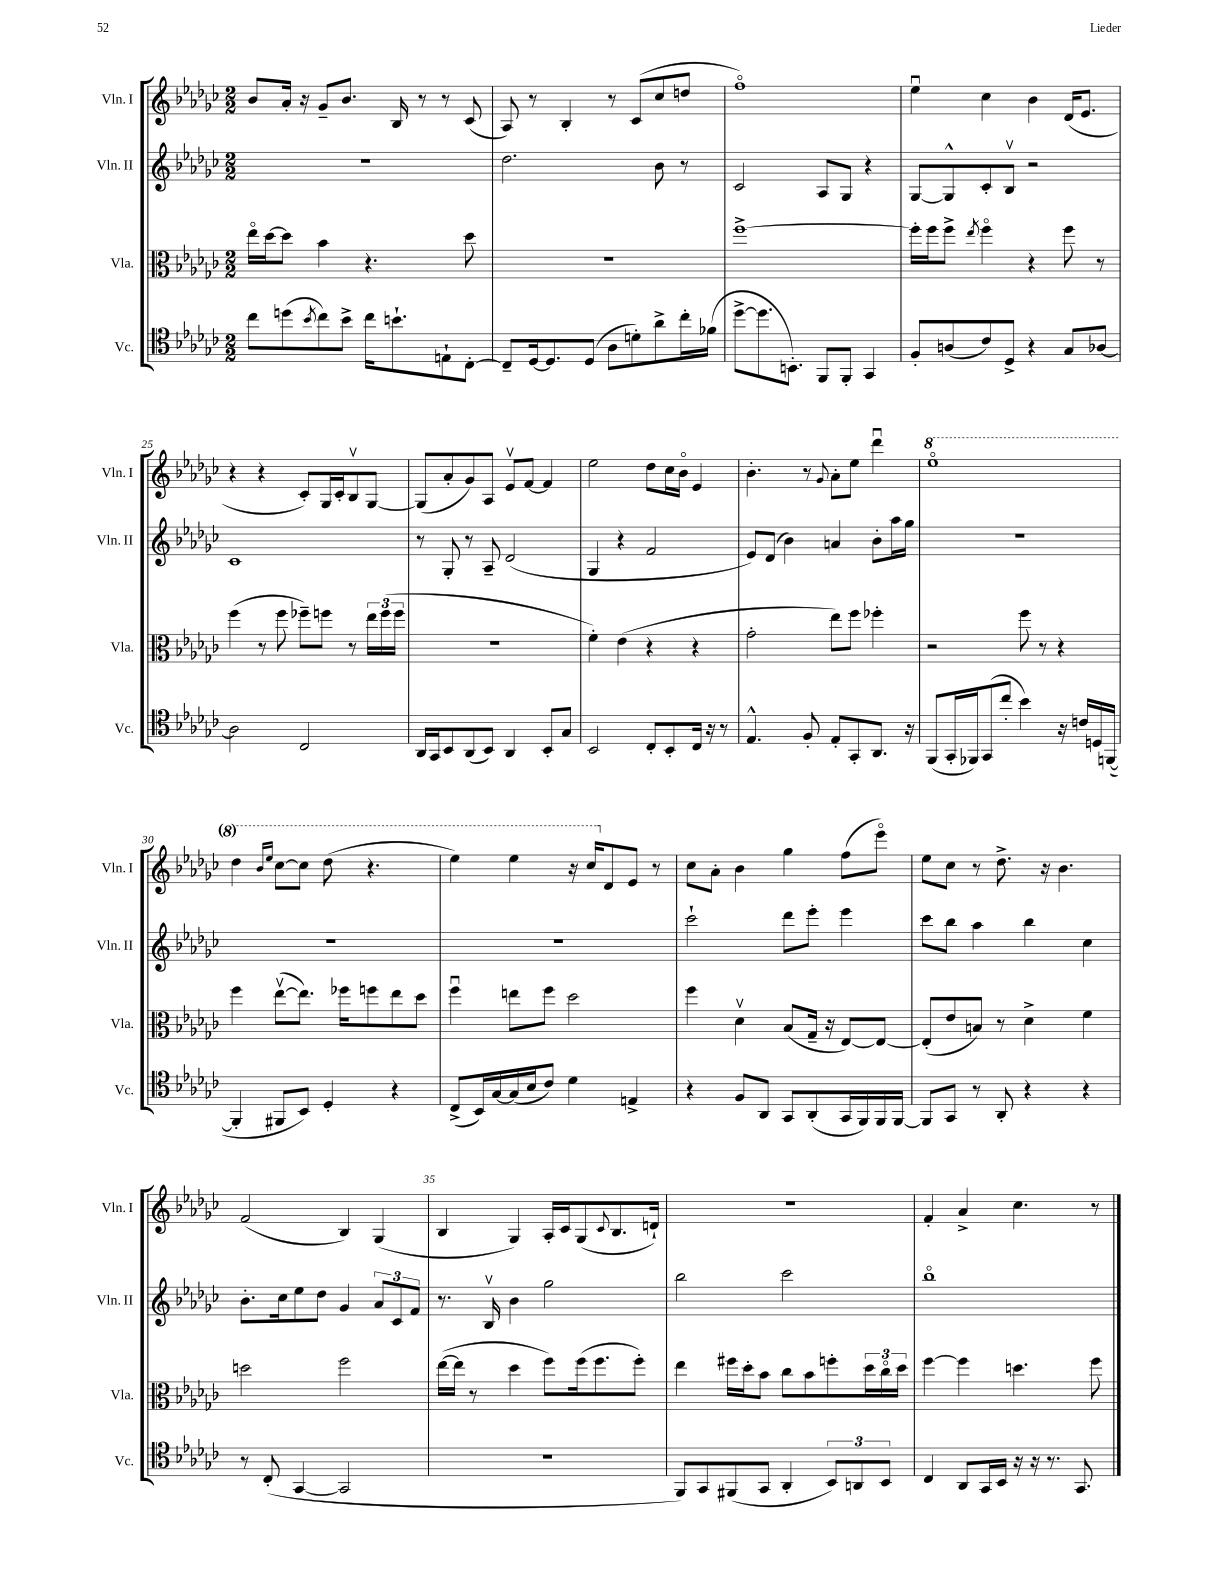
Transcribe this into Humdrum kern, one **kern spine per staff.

**kern	**kern	**kern	**kern
*staff4	*staff3	*staff2	*staff1
*clefC4	*clefC3	*clefG2	*clefG2
*k[b-e-a-d-g-c-]	*k[b-e-a-d-g-c-]	*k[b-e-a-d-g-c-]	*k[b-e-a-d-g-c-]
*M2/2	*M2/2	*M2/2	*M2/2
8cc-	16ee-o	1r	8b-
.	[16dd-	.	.
(8dd	8dd-]	.	16a-'
.	.	.	16r
8qb-	.	.	.
8cc-)	4b-	.	8g-~
8b-^	.	.	8.b-
16cc-	4.r	.	.
8.b`	.	.	16B-
.	.	.	8r
8E`	.	.	8r
[8C-'	8dd-	.	(8c-
=	=	=	=
8C-~]	1r	2.dd-	8A-)
[16D-	.	.	8r
8.D-]	.	.	.
.	.	.	4B-'
(8D-	.	.	.
8A-	.	.	8r
8d')	.	.	(8c-
8a-^	.	8b-	8cc-
16cc-'	.	8r	8dd
(16f-	.	.	.
=	=	=	=
[8dd-^	[1ff^	2c-	1ffo)
8.dd-]	.	.	.
8.BB')	.	.	.
8FF	.	8A-	.
8FF'	.	8G-	.
4GG-	.	4r	.
=	=	=	=
8F'	16ff']	[8G-	4ee-u
.	16ff	.	.
(8A	8ff^	8G-^^]	.
.	8qee-	.	.
8c-)	4ffo	8c-'	4cc-
8D-^	.	8B-v	.
4r	4r	2r	4b-
8G-	8ff	.	(16d-
.	.	.	8.e-
[8A-	8r	.	.
=	=	=	=
2A-]	(4ff	1c-	4r
.	8r	.	4r
.	8ff	.	.
2C-	8ff-~)	.	8c-')
.	8ff	.	16G-
.	.	.	16c-'
.	8r	.	8B-v
.	24ee-	.	[8G-
.	(24ff	.	.
.	24ff	.	.
=	=	=	=
16AA-	1r	8r	(8G-]
16GG-	.	.	.
8BB-	.	8G-'	8a-'
(8AA-	.	8r	8g-)
8BB-)	.	8A-~	8A-
4AA-	.	(2d-	8e-v
.	.	.	[8f
8BB-'	.	.	4f]
8G-	.	.	.
=	=	=	=
2BB-	4f')	4G-	2ee-
.	(4e-	4r	.
8C-'	4r	2f	8dd-
8BB-'	.	.	16cc-
.	.	.	16b-o
16C-	4r	.	4e-
16r	.	.	.
8r	.	.	.
=	=	=	=
4.E-^^	2g-'	8e-)	4.b-'
.	.	(8d-	.
.	.	4b-)	.
8F'	.	.	8r
.	.	.	8qqg-
8E-'	8ee-)	4a	8a-'
8GG-'	8ff	.	8ee-
8.AA-	4ff-'	8b-'	4ddd-u
.	.	16aa-	.
16r	.	16gg-	.
=	=	=	=
(8FF	2r	1r	1eee-o
16GG-'	.	.	.
16FF-)	.	.	.
(8GG-	.	.	.
8cc-'	.	.	.
4b-)	8ff	.	.
.	8r	.	.
16r	4r	.	.
16c	.	.	.
16D	.	.	.
([16FF	.	.	.
=	=	=	=
4FF']	4ff	1r	4ddd-
.	.	.	16qqbb-
.	.	.	16qqeee-
8FF#	([8ee-v	.	[8ccc-
8BB-)	8.ee-])	.	8ccc-]
4D-'	.	.	(8ddd-
.	16ff-	.	.
.	8ff	.	4.r
4r	8ee-	.	.
.	8dd-	.	.
=	=	=	=
(8C-^	4ffu	1r	4eee-)
16BB-)	.	.	.
[16G-	.	.	.
(16G-]	8ee	.	4eee-
16B-	.	.	.
8c-)	8ff	.	.
4d-	2dd-	.	16r
.	.	.	16ccc-
.	.	.	8d-
4E^	.	.	8e-
.	.	.	8r
=	=	=	=
4r	4ff	2ccc-`	8cc-
.	.	.	8a-'
8F	4d-v	.	4b-
8AA-	.	.	.
8GG-	(8B-	8ddd-	4gg-
(8AA-'	16G-~	8eee-'	.
.	16r	.	.
16GG-	[8E-)	4eee-	(8ff
16FF)	.	.	.
16FF	8E-_	.	8eee-o)
[16FF	.	.	.
=	=	=	=
8FF]	(8E-']	8ccc-	8ee-
8GG-	8e-	8bb-	8cc-
8r	8B)	4aa-	8r
8AA-'	8r	.	8.dd-^
4r	4d-^	4bb-	.
.	.	.	16r
.	.	.	4.b-
4r	4f	4cc-	.
=	=	=	=
8r	2dd	8.b-'	(2f
(8C-'	.	.	.
.	.	16cc-	.
[4GG-	.	8ee-	.
.	.	8dd-	.
2GG-]	2ff	4g-	4B-)
.	.	12a-	(4G-
.	.	12c-	.
.	.	12f	.
=	=	=	=
1r	([16ee-	8.r	4B-
.	16ee-]	.	.
.	8r	.	.
.	.	16B-v	.
.	4dd-	4b-	4G-)
.	8ff)	2gg-	16A-'
.	.	.	16c-
.	(16ff	.	(8G-
.	8.ff	.	.
.	.	.	8qqc-
.	.	.	8.B-
.	8ff')	.	.
.	.	.	16d`)
=	=	=	=
8FF)	4ee-	2bb-	1r
8GG-	.	.	.
(8FF#	16ff#	.	.
.	16dd-'	.	.
8GG-	8b-	.	.
4AA-'	8cc-	2ccc-	.
.	8b-	.	.
12BB-)	8ff'	.	.
12AA	.	.	.
.	24dd-	.	.
12BB-	24cc-o	.	.
.	24dd-	.	.
=	=	=	=
4C-	[4ff	1bb-o	4f'
8AA-	4ff]	.	4a-^
16GG-	.	.	.
16BB-	.	.	.
16r	4.dd	.	4.cc-
16r	.	.	.
8.r	.	.	.
8.GG-	.	.	.
.	8ff	.	8r
==	==	==	==
*-	*-	*-	*-
